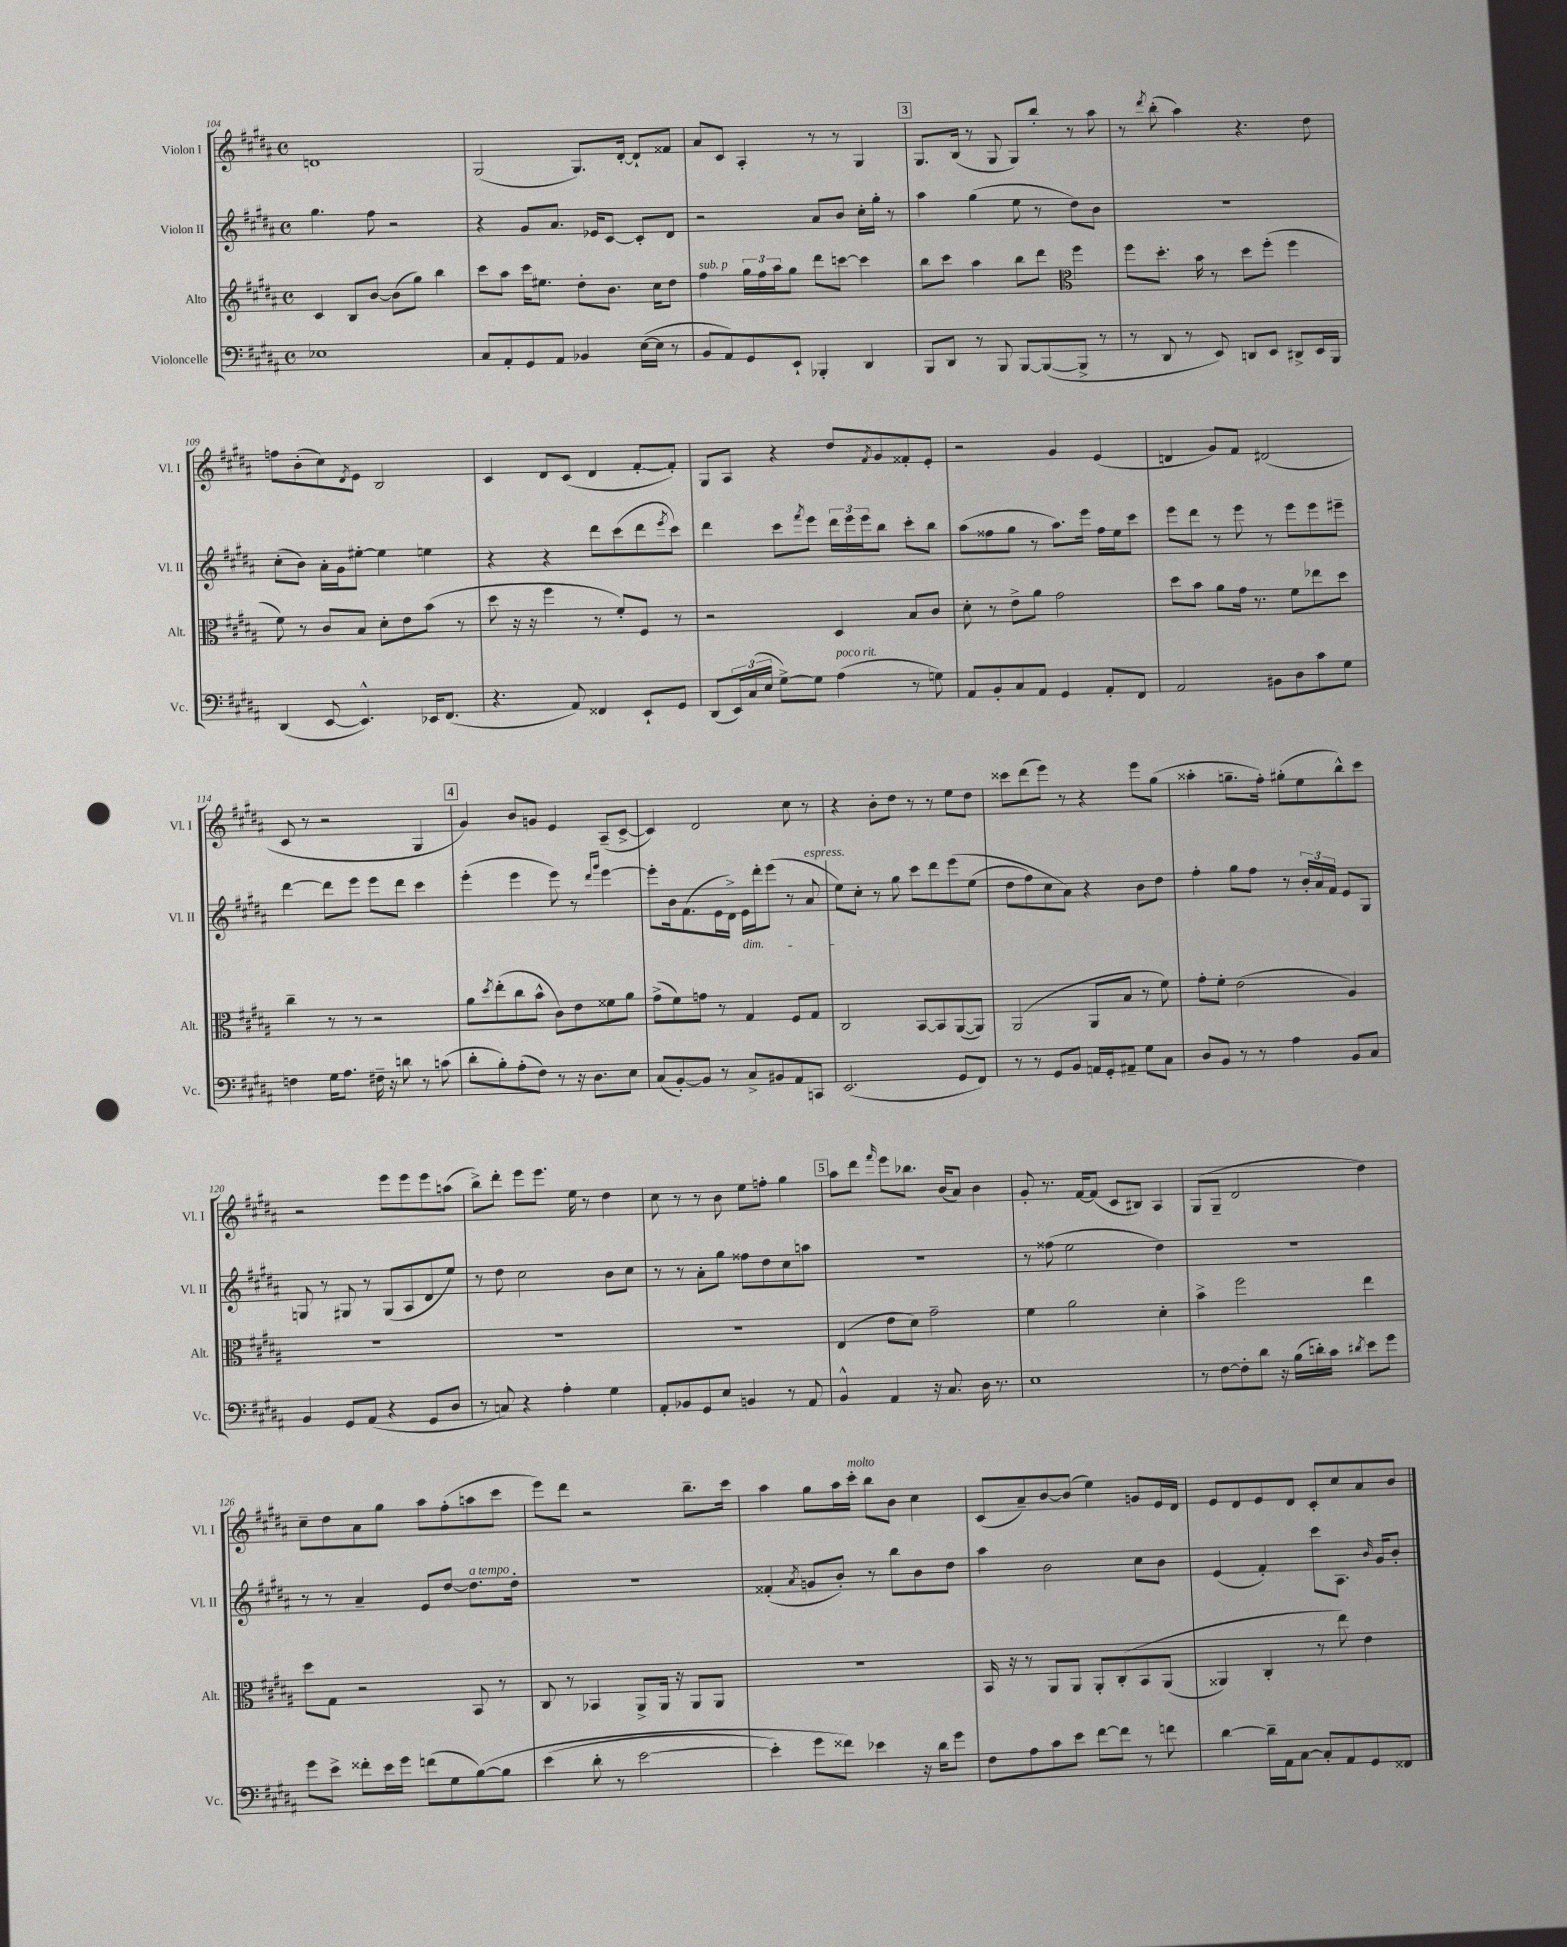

**kern	**kern	**kern	**kern
*part4	*part3	*part2	*part1
*staff4	*staff3	*staff2	*staff1
*I"Violoncelle	*I"Alto	*I"Violon II	*I"Violon I
*I'Vc.	*I'Alt.	*I'Vl. II	*I'Vl. I
*clefF4	*clefG2	*clefG2	*clefG2
*k[f#c#g#d#a#]	*k[f#c#g#d#a#]	*k[f#c#g#d#a#]	*k[f#c#g#d#a#]
*M4/4	*M4/4	*M4/4	*M4/4
*met(c)	*met(c)	*met(c)	*met(c)
=104	=104	=104	=104
1E-X	4c#/	4.gg#\	1dn
.	8B/L	.	.
.	[8b/J	8ff#\	.
.	(8b\L]	2r	.
.	8gg#\J)	.	.
.	4bb\	.	.
=105	=105	=105	=105
8C#/L	8ccc#\L	4r	(2G#/
8AA#'/	8aa#\J	.	.
8GG#/	16ccc#\KL	8g#/L	.
.	8.ee#X\J	.	.
8AA#/J	.	8.a#/J	.
4BB-X/	8dd#'\L	.	8.G#/L)
.	.	16e-X/KL	.
.	8.b\J	[8c#/J	.
.	.	.	[16d#'/Jk
([16E\LL	.	8c#'/L]	8d#`/L]
16E\JJ]	16cc#\KL	.	.
8r	8dd#\J	8d#/J	8f##X/J
=106	=106	=106	=106
!	!LO:TX:a:i:t=sub. p	!	!
8BB/L	4ff#\	2r	8a#/L
8AA#/)	.	.	8c#/J
8GG#/	24gg#\LL	.	4A#'/
.	24ff#\	.	.
.	24aa#\J	.	.
8EE`/J	8gg#\J	.	.
4BBB-X'/	8ddd#\L	8a#/L	8r
.	[8cccn\J	8b/J	8r
4DD#/	4ccc\]	16cc#'\LL	4G#/
.	.	16gg#'\JJ	.
.	.	8r	.
!!LO:REH:place=s1:t=3
=107	=107	=107	=107
8BBB/L	8bb\L	4aa#\	8.G#/L
8DD#/J	8ccc#\J	.	.
.	.	.	(16B/Jk
8r	4aa#\	(4gg#\	8r
8BBB/	.	.	8G#/
[8BBB/L	8bb\L	8ee\	8G#/L)
(8BBB/_	8ddd#\J	8r	8bb'/J
*	*clefC3	*	*
8BBB^/J]	4ff#\	8dd#\L)	8r
8r	.	8b\J	8aa#\
=108	=108	=108	=108
8r	8ff#\L	1r	8r
.	.	.	8qddd#/
8DD#/	8.dd#'\J	.	(8bb'\
8r	.	.	4aa#\)
.	16b\	.	.
8EE/)	8r	.	.
8DDn/L	8dd#\L	.	4.r
8EE/J	(8ff#'\J	.	.
8DD#X^/L	4ff#\	.	.
16EE/L	.	.	8dd#\
16BBB/JJ	.	.	.
!!LO:LB:g=z
=109	=109	=109	=109
(4DD#/	8f#\)	(8cc#'\L	8ffn\L
.	8r	8b\J)	(8b'\
[8EE/	8c#/L	16a#'\LL	8cc#\)
.	.	16g#\J	.
.	.	.	8qd#/
4.EE^^/])	8B/J	[8ee#X'\J	8e\J
.	8d#'\L	4ee#\]	2B/
.	8e\	.	.
16EE-X/KL	(8b\J	4een\	.
(8.FF#/J	.	.	.
.	8r	.	.
=110	=110	=110	=110
4.r	8dd#\	4r	4c#/
.	16r	.	.
.	16r	.	.
.	4ff#\	4r	8d#/L
8AA#/)	.	.	(8c#/J
4FF##X/	8r	8ddd#\L	4d#/
.	8f#'/L)	(8ccc#\	.
8EE`/L	8F#/J	8ddd#\	[8f#'/L
.	.	8qeee/	.
8GG#/J	8r	8ccc#\J)	8f#'/J])
=111	=111	=111	=111
(8DD#/L	2r	4ddd#\	8G#/L
24EE/L)	.	.	8A#/J
(24C#/	.	.	.
24E/JJ	.	.	.
[8G#^\L)	.	8ccc#\L	4r
.	.	8qfff#/	.
8G#\J]	.	8eee\J	.
!LO:TX:a:i:t=poco rit.	!	!	!
(4A#\	4D#/	24ddd#\LL	8dd#/L
.	.	24eee\	.
.	.	24eee\J	.
.	.	.	8qf#/
.	.	8bb\J	8g#/
8r	8B/L	8ccc#'\L	8f##X'/
8Gn\)	8c#/J	8bb\J	8e'/J
=112	=112	=112	=112
8AA#/L	8d#'\	(8aa#\L	2r
8BB'/	8r	8ff##X\	.
8C#/	8e^\L	8gg#\J	.
8AA#/J	8a#\J	8r	.
4GG#/	2g#\	8.aa#\L)	4g#/
.	.	16eee\Jk	.
8AA#'/L	.	16ff##\LL	(4e/
.	.	16ee\J	.
8FF#/J	.	8ccc#\J	.
=113	=113	=113	=113
2AA#/	8dd#\L	8eee\L	4dn/
.	8b\J	8ddd#\J	.
.	8a#\L	8r	8g#/L)
.	16g#\Jk	8eee\	8f#/J
.	8.r	.	.
8BB#X\L	.	8r	(2d#X/
8D#\	8f#\L	8eee\L	.
8c#\	8ee-X\	8eee\	.
8G#\J	8dd#\J	8eee#X~\J	.
!!LO:LB:g=z
=114	=114	=114	=114
4Fn\	4cc#~\	[4ddd#\	8c#/
.	.	.	8r
16G#\KL	8r	8ddd#\L]	2r
8.A#\J	.	.	.
.	8r	8eee\J	.
16F#X~\	2r	8eee\L	.
16r	.	.	.
8dn\	.	8ddd#\J	.
8r	.	4ccc#\	4G#/
(8cn\	.	.	.
!!LO:REH:place=s1:t=4
=115	=115	=115	=115
8d#'\L	8a#\L	(4eee'\	4g#/)
.	8qdd#/	.	.
8B'\)	(8ee'\	.	.
(8A#'\	8cc#\	4eee\	8b/L
8F#\J)	8b^^\J	.	8gn/J
8r	8c#\L)	8eee\)	4e/
16r	8e\	8r	.
8.D#\L	.	.	.
.	.	16qqddd#/LL	.
.	.	16qqggg#/JJ	.
.	8f##X\	[4eee\	(8A#~/L
8E\J	8a#\J	.	[8c#^/J
=116	=116	=116	=116
(8C#/L	(8g#^\L	8eee'\L]	4c#/])
[8BB'/)	8f#\)	16b\k	.
.	.	(8.f#\	.
8BB/J]	8gn\J	.	2d#/
8r	8r	16e\L	.
.	.	16d#^\JJ)	.
!	!	!LO:TX:b:i:t=dim.	!
8C#^/L	4G#/	16e\LL	.
.	.	16ddd#'\J	.
8BB#X/	.	(8eee\J	.
8AA#/	8F#/L	8r	8cc#\
!	!	!LO:TX:a:i:t=espress.	!
8CCn/J	8G#/J	8a#/	8r
=117	=117	=117	=117
(2.EE/	2C#/	8ee\L)	4r
.	.	8cc#'\J	.
.	.	8r	8b'\L
.	.	8gg#\	8dd#\J
.	[8BB/L	8ccc#\L	8r
.	8BB/]	8ddd#\	8r
8GG#/L	([8AA#/	(8eee\	8ee\L
8FF#/J)	8AA#/J])	(8ee\J	8dd#\J
=118	=118	=118	=118
8r	(2AA#/	8dd#\L	8ccc##X\L
8r	.	8ff#\)	(8ddd#\
8GG#/L	.	8cc#\	8eee\J)
8BB/J	.	8a#\J)	8r
16AAn/LL	8AA#/L	4r	4r
16GG#'/J	.	.	.
8AA#X~/J	8B/J	.	.
8G#\L	8r	8b\L	8eee\L
8C#\J	8f#\)	8dd#\J	(8gg#\J
=119	=119	=119	=119
8D#/L	8g#'\L	4ff#'\	4aa##X'\
8BB/J	8f#'\J	.	.
8r	(2e\	8gg#\L	8.ggn~\L
8r	.	8ff#\J	.
.	.	.	16ff#'\Jk)
4A#\	.	8r	(8gg#X'\L
.	.	24b'/LL	8ee\
.	.	24a#/	.
.	.	24f#/JJ	.
8BB/L	4A#/)	8e/L	8bb^^\)
8C#/J	.	8G#/J	8ccc#\J
!!LO:LB:g=z
=120	=120	=120	=120
4BB/	1r	8Gn/	2r
.	.	8r	.
8GG#/L	.	8G#X/	.
(8AA#/J	.	8r	.
4r	.	(8G#/L	8eee\L
.	.	8A#/	8eee\
8GG#/L	.	8d#/	8eee\
8D#/J	.	8ee/J)	(8aan\J
=121	=121	=121	=121
8r	1r	8r	8bb^\L)
8Cn/)	.	8dd#\	8ddd#'\J
4r	.	2cc#\	8eee\L
.	.	.	8.eee\J
4A#'\	.	.	.
.	.	.	16ee\
.	.	.	8r
4G#\	.	8b\L	4dd#\
.	.	8cc#\J	.
=122	=122	=122	=122
8AA#'/L	1r	8r	8cc#\
8BB-X/	.	8r	8r
8GG#/	.	8a#'\L	8r
8E/J	.	8gg#\J	8b\
4BBn/	.	8ff##X\L	8ee\L
.	.	8dd#\	8ffn'\J
8r	.	8cc#\	4gg#\
8AA#/	.	8aan\J	.
!!LO:REH:place=s1:t=5
=123	=123	=123	=123
4BB^^/	(4E/	1r	8aa#\L
.	.	.	8ddd#\J
.	.	.	16qqfff#/
4AA#/	8e\L	.	8eee\L
.	8d#\J)	.	8.bb-X\J
16r	2g#~\	.	.
8.C#/	.	.	(16b/KL
.	.	.	8a#/J)
16D#\	.	.	4b\
8.r	.	.	.
=124	=124	=124	=124
1E	4f#\	8r	8g#'/
.	.	(8ff##X\	8.r
.	2a#\	2ee\	.
.	.	.	[16f#/KL
.	.	.	(8f#/J]
.	.	.	8c#/L
.	.	.	8B#X/J)
.	4d#'\	4dd#\)	4A#/
=125	=125	=125	=125
8r	4b^\	1r	(8G#/L
[8F#\L	.	.	8G#~/J
8F#'\]	2ff#\	.	2d#/
8d#\J	.	.	.
16r	.	.	.
(16B\LL	.	.	.
16dn'\)	.	.	.
16c#\JJ	.	.	.
8qd#X/	.	.	.
8e\L	4ee\	.	4dd#\)
8g#\J	.	.	.
!!LO:LB:g=z
=126	=126	=126	=126
8g#\L	8dd#\L	8r	8cc#~\L
8e^\J	8G#\J	8r	8dd#\
8f##X'\L	2r	4a#~/	8a#\
16e\L	.	.	8gg#\J
16g#\JJ	.	.	.
(8fn\L	.	8e/L	8aa#\L
8G#\	.	[8dd#/J	(8ff#'\
!	!	!LO:TX:a:i:t=a tempo	!
([8B\)	8BB/	8.dd#\L]	8aan\
8B\J]	8r	.	8ccc#\J
.	.	16dd#'\Jk	.
=127	=127	=127	=127
(4e\	8C#/	1r	8eee\L)
.	8r	.	8ddd#\J
8d#'\	4BB-X/	.	2r
8r	.	.	.
[2e\	8AA#^/L	.	.
.	16AA#/Jk	.	.
.	16r	.	.
.	8AA#/L	.	8.bb~\L
.	8AA#/J	.	.
.	.	.	16ccc#\Jk
=128	=128	=128	=128
4e'\])	1r	(4f##X'/	4aa#\
.	.	8qa#/	.
8g#\L	.	8gn/L	8gg#\L
8f##X\J)	.	8b'/J)	16aa#\L
!	!	!	!LO:TX:a:i:t=molto
.	.	.	16ccc#'\JJ
4e-X\	.	8r	8bb\L
.	.	8bb\L	8b\J
16r	.	8b\	4cc#\
16d#\KL	.	.	.
8g#\J	.	8dd#\J	.
=129	=129	=129	=129
8F#\L	16BB/	4aa#\	(8c#/L
.	16r	.	.
8A#\	8r	.	8a#~/)
8c#\	8AA#/L	2b\	[8b/
8e\J	8AA#/J	.	(8b/J]
[8f#\L	8AA#'/L	.	4ee\)
8f#\J]	(8C#'/	.	.
8r	8BB/	8cc#\L	8gn/L
8fn\	(8AA#/J	8b\J	16e/L
.	.	.	16d#/JJ
=130	=130	=130	=130
[4d#\	4AA##X/)	(4e/	8e/L
.	.	.	8d#/
16d#~\LL]	4C#'/	4f#'/)	8e/
16AA#\J	.	.	.
[8C#\J	.	.	8d#/J
8C#'/L]	8r	8ccc#\L	8c#'/L
8AA#/	8ee\)	8.A#\J	8cc#/
8GG#/	4e\	.	8a#/
.	.	16qqb/	.
.	.	16g#/KL	.
8FF##X/J	.	8b'/J	8b/J
==	==	==	==
*-	*-	*-	*-
